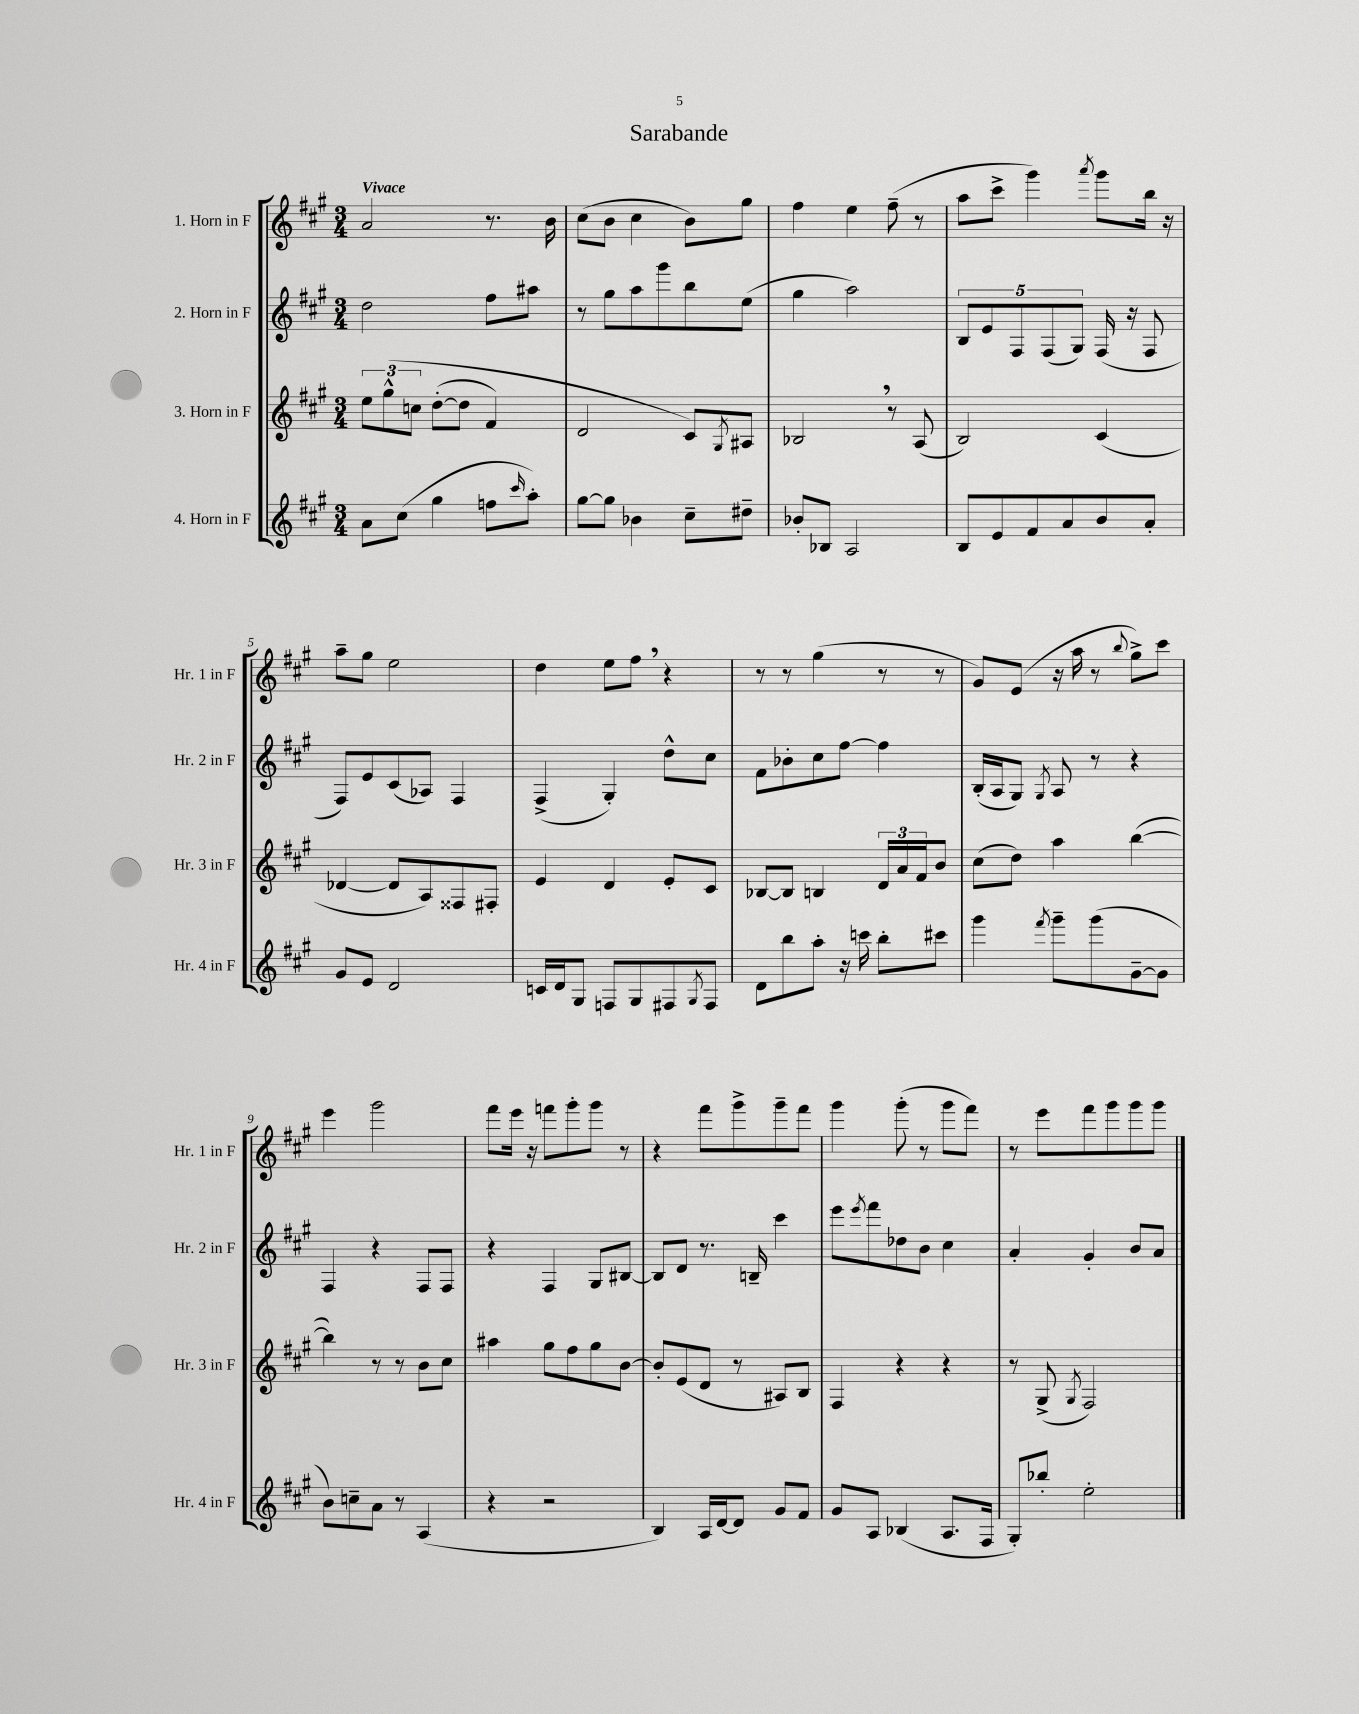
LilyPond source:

\header { title = "Sarabande" }
<<
\new StaffGroup <<
\new Staff = "s0" \with { instrumentName = "1. Horn in F" shortInstrumentName = "Hr. 1 in F" } {
    \clef treble \key a \major \numericTimeSignature \time 3/4 \tempo "Vivace"
    a'2 r8. b'16 |
    cis''8( b'8 cis''4 b'8) gis''8 |
    fis''4 e''4 fis''8--( r8 |
    a''8 cis'''8-> gis'''4) \acciaccatura { a'''8 } gis'''8 b''16 r16 |
    a''8-- gis''8 e''2 |
    d''4 e''8 fis''8 \breathe r4 |
    r8 r8 gis''4( r8 r8 |
    gis'8) e'8( r16 a''16 r8 \appoggiatura { b''8 } gis''8->) cis'''8 |
    e'''4 gis'''2 |
    fis'''8 e'''16 r16 f'''8 gis'''8-. gis'''8 r8 |
    r4 fis'''8 gis'''8-> gis'''8-- fis'''8 |
    gis'''4 gis'''8-.( r8 gis'''8 fis'''8) |
    r8 e'''8 fis'''8 gis'''8 gis'''8 gis'''8 \bar "|." |
}
\new Staff = "s1" \with { instrumentName = "2. Horn in F" shortInstrumentName = "Hr. 2 in F" } {
    \clef treble \key a \major \numericTimeSignature \time 3/4
    d''2 fis''8 ais''8 |
    r8 gis''8 a''8 gis'''8 b''8 e''8( |
    gis''4 a''2) |
    \tuplet 5/4 { b8 e'8 fis8 fis8( gis8) } fis16( r16 fis8 |
    fis8) e'8 cis'8( aes8) fis4 |
    fis4->( gis4-.) d''8-^ cis''8 |
    fis'8 bes'8-. cis''8 fis''8~ fis''4 |
    b16-.( a16 gis8) \acciaccatura { gis8 } a8 r8 r4 |
    fis4 r4 fis8 fis8 |
    r4 fis4 gis8 bis8~ |
    bis8 d'8 r8. b16-- cis'''4 |
    e'''8 \acciaccatura { e'''8 } fis'''8 des''8 b'8 cis''4 |
    a'4-. gis'4-. b'8 a'8 \bar "|." |
}
\new Staff = "s2" \with { instrumentName = "3. Horn in F" shortInstrumentName = "Hr. 3 in F" } {
    \clef treble \key a \major \numericTimeSignature \time 3/4
    \tuplet 3/2 { e''8 gis''8-^\( c''8 } d''8~-.( d''8 fis'4) |
    d'2 cis'8\) \acciaccatura { gis8 } ais8 |
    bes2 \breathe r8 a8( |
    b2) cis'4( |
    des'4~ des'8 a8) fisis8 fis8-. |
    e'4 d'4 e'8-. cis'8 |
    bes8~ bes8 b4 \tuplet 3/2 { d'16 a'16 fis'16 } b'8 |
    cis''8( d''8) a''4 b''4~( |
    b''4) r8 r8 b'8 cis''8 |
    ais''4 gis''8 fis''8 gis''8 b'8~ |
    b'8-. e'8( d'8 r8 ais8) b8 |
    fis4 r4 r4 |
    r8 gis8->( \acciaccatura { gis8 } fis2) \bar "|." |
}
\new Staff = "s3" \with { instrumentName = "4. Horn in F" shortInstrumentName = "Hr. 4 in F" } {
    \clef treble \key a \major \numericTimeSignature \time 3/4
    a'8 cis''8( gis''4 f''8 \grace { cis'''16 } a''8-.) |
    gis''8~ gis''8 bes'4 cis''8-- dis''8-- |
    bes'8-. bes8 a2 |
    b8 e'8 fis'8 a'8 b'8 a'8-. |
    gis'8 e'8 d'2 |
    c'16 d'16 gis8 f8 gis8 fis8 \acciaccatura { gis8 } fis8 |
    d'8 b''8 a''8-. r16 c'''16 b''8-. cis'''8 |
    gis'''4 \acciaccatura { fis'''8 } gis'''8-- gis'''8( gis'8~-- gis'8 |
    b'8) c''8-- a'8 r8 a4( |
    r4 r2 |
    b4) a16 d'16~ d'8 gis'8 fis'8 |
    gis'8 a8 bes4( a8. fis16 |
    gis8-.) bes''8-. e''2-. \bar "|." |
}
>>
>>
